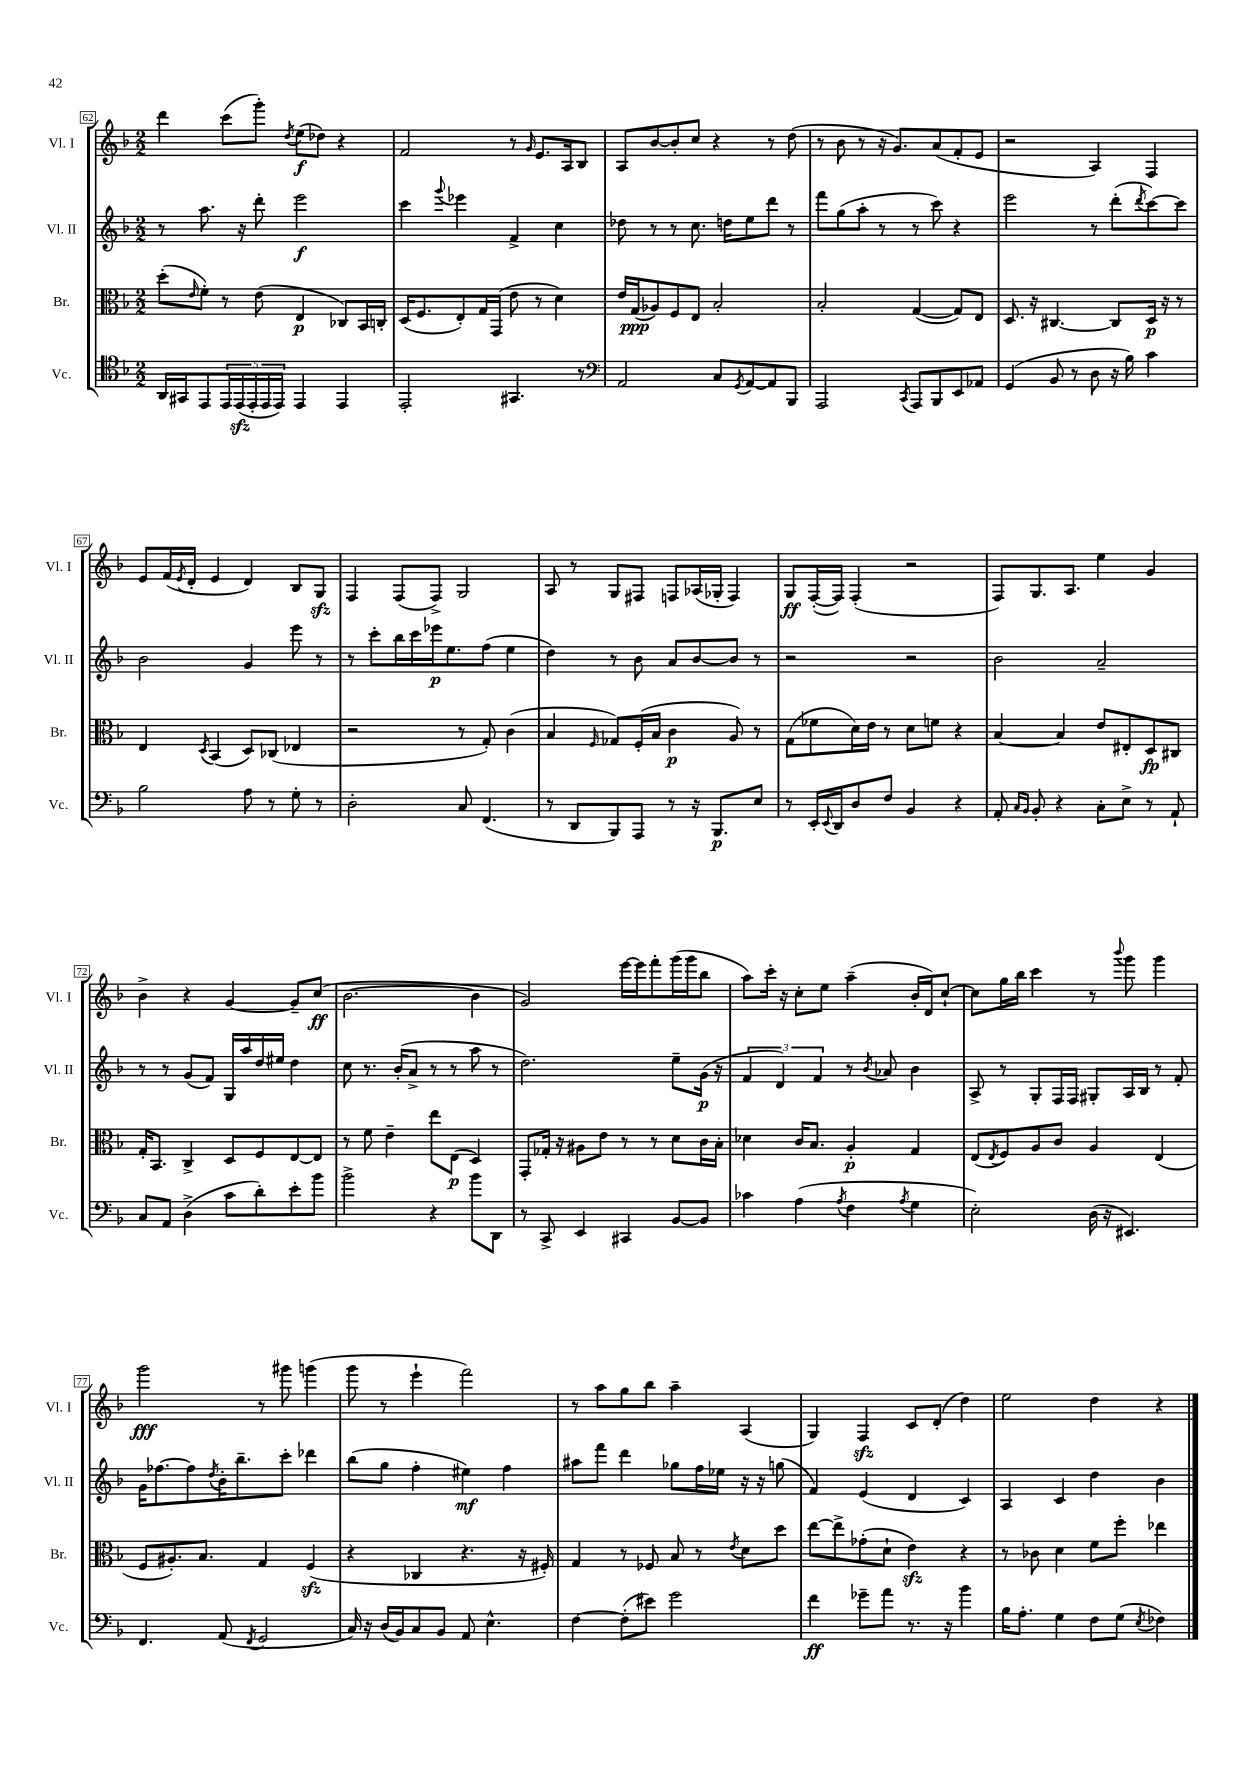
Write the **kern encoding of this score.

**kern	**kern	**kern	**kern
*staff4	*staff3	*staff2	*staff1
*clefC4	*clefC3	*clefG2	*clefG2
*k[b-]	*k[b-]	*k[b-]	*k[b-]
*M2/2	*M2/2	*M2/2	*M2/2
16AA	(8dd'	8r	4ddd
16GG#	.	.	.
.	16qqe	.	.
8EE	8f')	8.aa	.
20EE	8r	.	(8ccc
(20EE	.	.	.
.	.	16r	.
20EE'	.	.	.
.	(8e	8ddd'	8ggg')
20EE	.	.	.
20EE)	.	.	.
.	.	.	8qdd
4EE	4E	2eee	(8ee
.	.	.	8dd-)
4EE	8C-)	.	4r
.	16BB-	.	.
.	16C'	.	.
=	=	=	=
2EE'	(16D	4ccc	2f
.	8.F	.	.
.	.	8qqggg	.
.	8E')	4eee-	.
.	16G	.	.
.	(16GG	.	.
4.GG#	8e	4f^	8r
.	.	.	16qqg
.	8r	.	8.e
.	4d)	4cc	.
.	.	.	16A
8r	.	.	8B-
=	=	=	=
*clefF4	*	*	*
2AA	16e	8dd-	8A
.	(16G	.	.
.	8A-)	8r	[8b-
.	8F	8r	8b-']
.	8E	8.cc	8cc
8C	2B-'	.	4r
.	.	16dd	.
8qGG	.	.	.
[8AA	.	8ee	.
8AA]	.	8ddd	8r
8BBB-	.	8r	(8dd
=	=	=	=
2AAA	2B-'	8fff	8r
.	.	(8gg	8b-
.	.	8aa'	8r
.	.	8r	16r
.	.	.	8.g)
8qCC	.	.	.
8AAA	([4G	8r	.
8BBB-	.	8ccc)	(8a
8EE	8G])	4r	8f'
8AA-	8E	.	8e
=	=	=	=
(4GG	8.D	2eee	2r
.	16r	.	.
8BB-	[4.C#	.	.
8r	.	.	.
8D	.	8r	4A)
16r	8C#]	(8ddd'	.
16B-)	.	.	.
.	.	8qddd	.
4c	16D	[8ccc)	4F
.	16r	.	.
.	8r	8ccc]	.
=	=	=	=
2B-	4E	2b-	8e
.	.	.	(16f
.	.	.	8qe
.	.	.	16d'
.	8qD	.	.
.	(4BB-	.	4e
8A	8D)	4g	4d)
8r	(8C-	.	.
8G'	4E-	8eee	8B-
8r	.	8r	8G
=	=	=	=
2D'	2r	8r	4F
.	.	8ccc'	.
.	.	16bb-	(8F
.	.	16ccc	.
.	.	16eee-	8F^)
.	.	8.ee	.
8C	8r	.	2G
(4.FF	8G')	(8ff	.
.	(4c	4ee	.
=	=	=	=
8r	4B-	4dd)	8A
8DD	.	.	8r
.	16qqF	.	.
8BBB-)	8G-)	8r	8G
8AAA	(16F'	8b-	8F#
.	16B-	.	.
8r	4c	8a	8F
16r	.	[8b-	(16A-
8.BBB-	.	.	16G-'
.	8A)	8b-]	4F)
8E	8r	8r	.
=	=	=	=
8r	(8G	2r	8G
16EE'	8f-	.	([16F'
8qqEE	.	.	.
16DD	.	.	16F])
8D	16d)	.	(4F'
.	16e	.	.
8F	8r	.	.
4BB-	8d	2r	2r
.	8f	.	.
4r	4r	.	.
=	=	=	=
8AA'	[4B-	2b-	8F)
16qqC	.	.	.
16qqBB-	.	.	.
8BB-'	.	.	8.G
4r	4B-]	.	.
.	.	.	8.A
8C'	8e	2a~	4ee
8E^	8E#'	.	.
8r	8D	.	4g
8AA`	8C#	.	.
=	=	=	=
8C	16G'	8r	4b-^
.	8.BB-	.	.
8AA	.	8r	.
(4D^	4C^	(8g	4r
.	.	8f)	.
8c	8D	16G	[4g
.	.	16aa	.
8d')	8F	16dd	.
.	.	16ee#	.
8e'	[8E	4dd	8g~]
8b-	8E]	.	(8cc
=	=	=	=
2b-^	8r	8cc	[2.b-
.	8f	8.r	.
.	4e~	.	.
.	.	(16b-'	.
.	.	8a^	.
4r	8ee	8r	.
.	(8E	8r	.
8b-	4D)	8aa	4b-]
8DD	.	8r	.
=	=	=	=
8r	8GG'	2.dd)	2g)
8CC^	16G-'	.	.
.	16r	.	.
4EE	8A#	.	.
.	8e	.	.
4CC#	8r	.	[16eee
.	.	.	16eee]
.	8r	.	8fff'
[8BB-	8d	8ee~	(16ggg
.	.	.	16ggg
8BB-]	16c	(16g	8bb-
.	16B-'	16r	.
=	=	=	=
4c-	4d-	6f	8aa)
.	.	.	16ccc'
.	.	6d)	.
.	.	.	16r
(4A	16c	.	8cc'
.	8.B-	.	.
.	.	6f	.
.	.	.	8ee
8qA	.	.	.
4F	4A'	8r	(4aa~
.	.	8qb-	.
.	.	8a-	.
8qA	.	.	.
4G	4G	4b-	16b-'
.	.	.	16d)
.	.	.	[8cc`
=	=	=	=
2E')	(8E	8A^	8cc]
.	8qE	.	.
.	8F)	8r	16gg
.	.	.	16bb-
.	8A	8G'	4ccc
.	8c	16F	.
.	.	16F	.
(16D	4A	8G#'	8r
16r	.	.	.
.	.	.	8qqbbb-
4.EE#)	.	16A	8ggg
.	.	16B-	.
.	(4E	8r	4ggg
.	.	8f'	.
=	=	=	=
4.FF	8F	16g	2ggg
.	.	[8.ff-	.
.	8.A#')	.	.
.	.	8ff-]	.
.	8.B-	.	.
.	.	8qdd	.
(8AA	.	16b-'	.
.	.	8.bb-~	.
8qFF	.	.	.
2GG	4G	.	8r
.	.	8ccc'	8ggg#
.	(4F	4ddd-	(4ggg
=	=	=	=
16C)	4r	(8bb-	8ggg
16r	.	.	.
(16D	.	8gg	8r
16BB-)	.	.	.
8C	4C-	4ff'	4eee`
8BB-	.	.	.
8AA	4.r	4ee#)	2fff)
4.E^^	.	.	.
.	.	4ff	.
.	16r	.	.
.	16F#')	.	.
=	=	=	=
[4F	4G	8aa#	8r
.	.	8fff	8aa
(8F']	8r	4ddd	8gg
8e#)	8F-	.	8bb-
2g	8B-	8gg-	4aa~
.	8r	16ff	.
.	.	16ee-	.
.	8qe	.	.
.	8d	16r	(4A
.	.	16r	.
.	8dd	(8gg	.
=	=	=	=
4f	[8ee	4f)	4G)
.	8ee^]	.	.
8g-~	(8g-'	(4e	4F
8a	8d`	.	.
8.r	4e)	4d	8c
.	.	.	(8d'
16r	.	.	.
4b-	4r	4c)	4dd)
=	=	=	=
16B-	8r	4A	2ee
8.A'	.	.	.
.	8c-	.	.
4G	4d	4c	.
8F	8f	4dd	4dd
(8G	8ff'	.	.
8qE	.	.	.
4F-)	4ee-	4b-	4r
==	==	==	==
*-	*-	*-	*-
